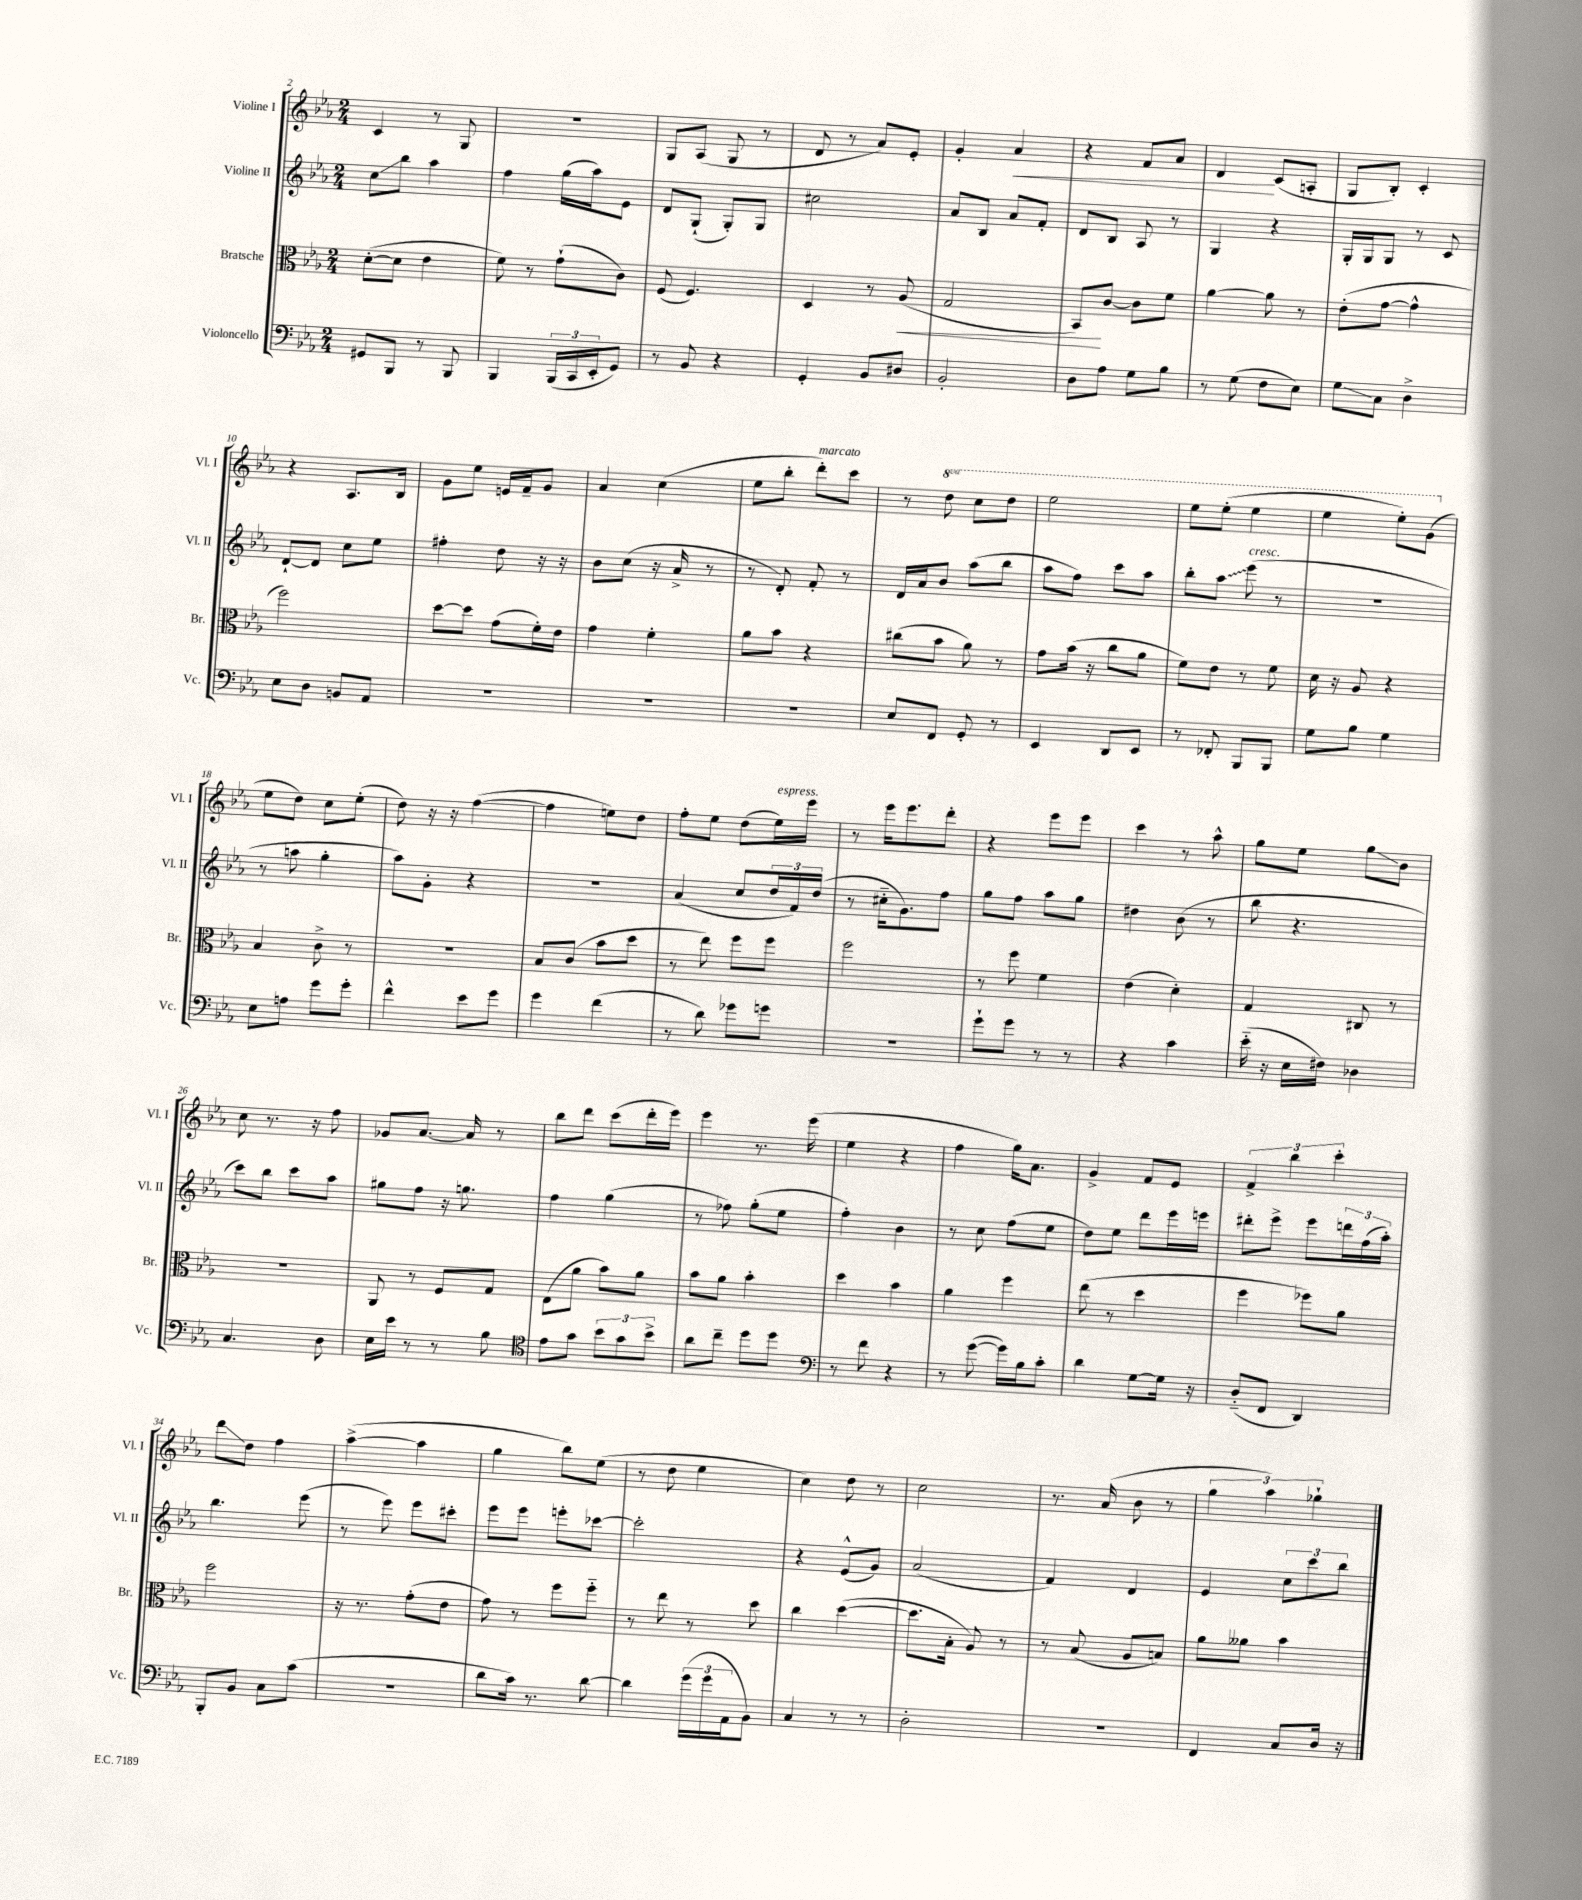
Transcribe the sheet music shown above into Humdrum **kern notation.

**kern	**kern	**kern	**kern
*staff4	*staff3	*staff2	*staff1
*clefF4	*clefC3	*clefG2	*clefG2
*k[b-e-a-]	*k[b-e-a-]	*k[b-e-a-]	*k[b-e-a-]
*M2/4	*M2/4	*M2/4	*M2/4
8GG#/L	([8d'\L	8cc\L	4c/
8BBB-/J	8d\]J	8bb-\J	.
8r	4e-\	4aa-\	8r
8BBB-/	.	.	8G/
=	=	=	=
4BBB-/	8f\)	4ff\	2r
.	8r	.	.
(24BBB-/LL	(8g`\L	(16gg\LL	.
24CC/	.	.	.
.	.	16aa-\J)	.
24EE-'/J	.	.	.
8GG/J)	8c\J)	8e-\J	.
=	=	=	=
8r	(8F/	8d/L	8G/L
8BB-/	4.F/)	(8G`/J	(8A-/J
4r	.	8G'/L)	8G/
.	.	8G/J	8r
=	=	=	=
4GG'/	4D/	2cc#\	8d/
.	.	.	8r
8BB-/L	8r	.	8a-/L)
8D#/J	(8A-/	.	8e-'/J
=	=	=	=
2BB-'/	2G/	8a-/L	4g'/
.	.	8B-/J	.
.	.	8a-/L	4a-/
.	.	8f'/J	.
=	=	=	=
8D\L	8BB-/L)	8d/L	4r
8A-\J	[8c/J	8B-/J	.
8G\L	8c\]L	8A-/	8f/L
8B-\J	8f\J	8r	8a-/J
=	=	=	=
8r	[4a-\	4G/	4d/
(8G\	.	.	.
8F\L	8a-\]	4r	(8c/L
8E-\J)	8r	.	8A'/J
=	=	=	=
8G\L	(8e-'\L	16G'/LL	8G/L
.	.	16G/J	.
8C\J	[8g\J	8G/J	8B-'/J)
4D^\	4g^^\]	8r	4c'/
.	.	8c/	.
=	=	=	=
8E-\L	2ff\)	[8d`/L	4r
8D\J	.	8d/]J	.
8BB/L	.	8cc\L	8.A-/L
8AA-/J	.	8ee-\J	.
.	.	.	16B-/Jk
=	=	=	=
2r	[8dd\L	4ff#'\	8g\L
.	8dd\]J	.	8ee-\J
.	(8g\L	8dd\	16e/LL
.	.	.	16f~/J
.	16f'\L)	16r	8g/J
.	16e-\JJ	16r	.
=	=	=	=
2r	4g\	8b-\L	4a-/
.	.	(8cc\J	.
.	4f'\	16r	(4cc\
.	.	16a-^/	.
.	.	8r	.
=	=	=	=
2r	8a-\L	8r	8ee-\L
.	8b-\J	8d'/)	8bb-'\J
.	4r	8f'/	8ddd'\L)
.	.	8r	8ccc\J
=	=	=	=
8E-/L	(8cc#\L	16d/LL	8r
.	.	16a-/J	.
8FF/J	8b-\J	8b-/J	8ddd\
8GG'/	8a-\)	(8aa-\L	8ccc\L
8r	8r	8bb-\J	8ddd\J
=	=	=	=
4EE-/	8g\L	8aa-\L	2eee-\
.	(16b-\Jk	8ff\J)	.
.	16r	.	.
8DD/L	8cc\L	8ccc\L	.
8EE-/J	8a-\J	8aa-\J	.
=	=	=	=
8r	8f\L)	8bb-'\L	8eee-\L
8FF-'/	8e-\J	8aa-\J	(8eee-'\J
8BBB-/L	8r	(8eee-\	4eee-\
8BBB-/J	8f\	8r	.
=	=	=	=
8G\L	16d\	2r	4eee-\
.	16r	.	.
8B-\J	8A-/	.	.
4G\	4r	.	8eee-'\L)
.	.	.	(8gg\J
=	=	=	=
8E-\L	4B-/	8r	8ee-\L
8A\J	.	8aa\	8dd\J)
8g\L	8c^\	4gg'\	8cc\L
8g'\J	8r	.	(8ee-'\J
=	=	=	=
4f^^\	2r	8aa-\L)	8dd\)
.	.	8g'\J	16r
.	.	.	16r
8e-\L	.	4r	([4ff\
8g\J	.	.	.
=	=	=	=
4g\	8B-/L	2r	4ff\]
.	(8c/J	.	.
(4f\	8b-\L	.	8ee\L)
.	8dd\J	.	8dd\J
=	=	=	=
8r	8r	(4a-/	8ff'\L
8d\)	8ee-\)	.	8ee-\J
8g-\L	8ff\L	8cc/L	(8dd\L
8g\J	8ff\J	24dd/L	16ee-\L)
.	.	24f/)	.
.	.	.	16eee-\JJ
.	.	(24dd/JJ	.
=	=	=	=
2r	2ff\	8r	8r
.	.	16cc#'~\LK	16eee-\LK
.	.	8.g\)	8.eee-\
.	.	8ff\J	8ddd'\J
=	=	=	=
8g`\L	8r	8gg\L	4r
8g\J	8ff\	8ff\J	.
8r	4f\	8aa-\L	8eee-\L
8r	.	8gg\J	8eee-\J
=	=	=	=
4r	(4e-\	4dd#\	4ccc\
4c\	4d'\)	(8b-\	8r
.	.	8r	8aa-^^\
=	=	=	=
(16e-'~\	4G/	8bb-\	8gg\L
16r	.	.	.
16E-\LL	.	4.r	8ee-\J
16F#\JJ)	.	.	.
4D-\	8C#/	.	8gg\L
.	8r	.	8b-\J
=	=	=	=
4.C/	2r	8ccc\L)	8cc\
.	.	8bb-\J	8.r
.	.	8ccc\L	.
.	.	.	16r
8D\	.	8aa-\J	8ff\
=	=	=	=
16E-\LL	8AA-/	8gg#\L	8g-/L
16e-\JJ	.	.	.
8r	8r	8ff\J	[8.a-/J
8r	8F/L	16r	.
.	.	8.gg\	16a-/]
8B-\	8G/J	.	8r
=	=	=	=
*clefC4	*	*	*
8e-\L	(8E-\L	4ff\	8bb-\L
8g\J	8a-\J	.	8ddd\J
12b-\L	8b-\L)	(4gg\	(8ccc\L
12g\	.	.	.
.	8a-\J	.	16ddd'\L
12b-^\J	.	.	.
.	.	.	16eee-\JJ)
=	=	=	=
8a-\L	8b-\L	8r	4eee-\
8cc~\J	8a-\J	8ff-\)	.
8dd\L	4b-'\	(8gg'\L	8.r
8dd\J	.	8ee-\J	.
.	.	.	(16eee-\
=	=	=	=
*clefF4	*	*	*
8r	4dd\	4ff'\)	4ee-\
8f\	.	.	.
4r	4b-\	4b-\	4r
=	=	=	=
8r	4a-\	8r	4ff\
([8g\	.	8cc\	.
16g\]LL)	4ff\	(8ff\L	16gg\LK)
16B-\J	.	.	8.a-\J
8c'\J	.	8ee-\J	.
=	=	=	=
4d\	(8ee-\	8dd\L)	4g^/
.	8r	8ee-\J	.
[8G\L	4dd\	8ddd\L	8f/L
16G\]Jk	.	16eee-\L	8e-/J
16r	.	16eee\JJ	.
=	=	=	=
(8D'~/L	4ff\	8ddd#'\L	6f^/
8FF/J	.	8eee-^\J	.
.	.	.	6bb-\
4DD/)	8ff-\L)	8eee-\L	.
.	.	.	6ccc'\
.	8a-\J	24ddd\L	.
.	.	(24ff\	.
.	.	24aa-'\JJ)	.
=	=	=	=
8BBB-'/L	2ff\	4.bb-\	8ddd\L
8BB-/J	.	.	8dd\J
8C\L	.	.	4ff\
(8c\J	.	(8eee-\	.
=	=	=	=
2r	16r	8r	([4aa-^\
.	8.r	.	.
.	.	8eee-\)	.
.	(8g'\L	8eee-\L	4aa-\]
.	8e-\J	8ccc#'\J	.
=	=	=	=
8d\L	8g\)	8eee-\L	4gg\
16c\Jk)	8r	8eee-\J	.
8.r	.	.	.
.	8ff\L	8eee'\L	8bb-\L)
[8d\	8ff'~\J	[8ccc-\J	(8ee-\J
=	=	=	=
4d\]	8r	2ccc-'\]	8r
.	8ee-\	.	8dd\
(24g\LL	8r	.	4ee-\
24g\	.	.	.
24AA-\J	.	.	.
8BB-\J)	8dd\	.	.
=	=	=	=
4C/	4cc\	4r	4cc\)
8r	([4dd\	(8e-^^/L	8dd\
8r	.	8g/J)	8r
=	=	=	=
2D'\	8.dd\]L	(2a-/	2cc\
.	16B-'\Jk	.	.
.	8A-/)	.	.
.	8r	.	.
=	=	=	=
2r	8r	4f/)	8.r
.	(8B-/	.	.
.	.	.	(16a-/
.	8A-/L	4d/	8b-\
.	8B/J)	.	8r
=	=	=	=
4FF/	8a-\L	4e-/	6gg\
.	8a--\J	.	.
.	.	.	6aa-\)
8C/L	4b-\	12cc\L	.
.	.	12ccc\	6gg-`\
16D/Jk	.	.	.
.	.	12bb-\J	.
16r	.	.	.
==	==	==	==
*-	*-	*-	*-
